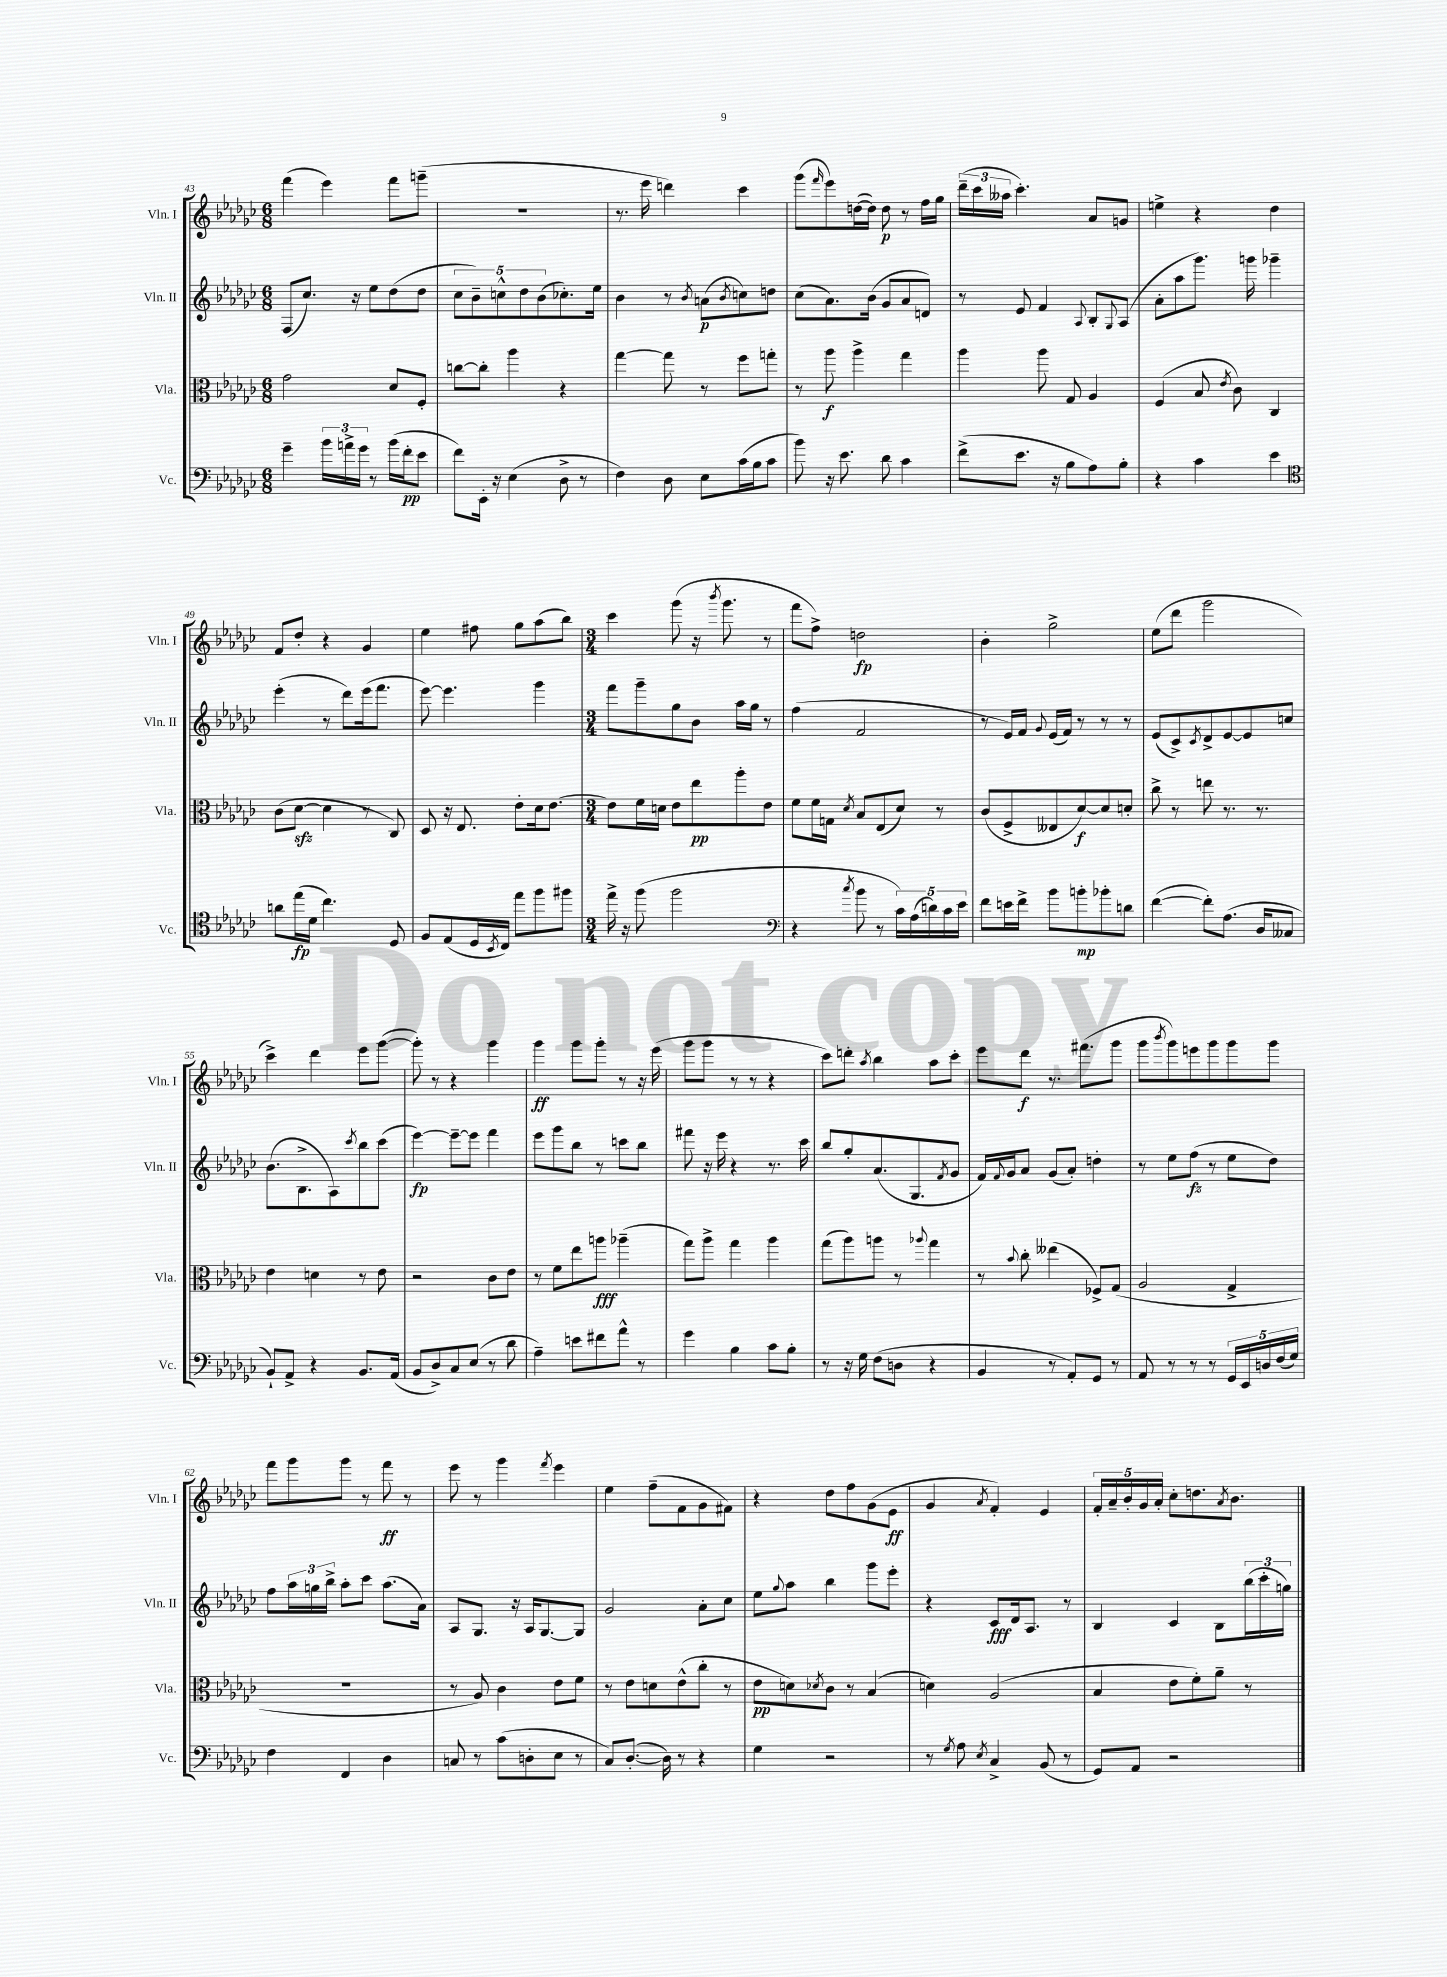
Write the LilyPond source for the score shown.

<<
\new StaffGroup <<
\new Staff = "s0" \with { instrumentName = "Vln. I" shortInstrumentName = "Vln. I" } {
    \clef treble \key ges \major \numericTimeSignature \time 6/8
    f'''4( ees'''4) f'''8 g'''8--( |
    R2. |
    r8. ees'''16 d'''4) ces'''4 |
    ges'''8( \grace { f'''16 } ees'''8) d''16~( d''16) d''8\p r8 f''16 ges''16 |
    \tuplet 3/2 { des'''16--( ces'''16 aeses''16 } ces'''4.-.) aes'8 g'8 |
    e''4-> r4 des''4 |
    f'8 des''8-. r4 ges'4 |
    ees''4 fis''8 ges''8 aes''8( bes''8) |
    \numericTimeSignature \time 3/4 ces'''4 ges'''8( r16 \acciaccatura { bes'''8 } ges'''8. r8 |
    f'''8 f''8->) d''2\fp |
    bes'4-. ges''2-> |
    ees''8( des'''8 ges'''2 |
    ces'''4->) des'''4 ees'''8 ges'''8~( |
    ges'''8-.) r8 r4 ges'''4 |
    ges'''4\ff ges'''8 ges'''8-. r8 r16 ees'''16( |
    ges'''8 ges'''8 r8 r8 r4 |
    ces'''8) d'''8-. \acciaccatura { aes''8 } bes''4 aes''8 ces'''8-. |
    ees'''8 des'''8\f r8. fis'''8.( ges'''8 |
    ges'''8 \acciaccatura { bes'''8 } ges'''8) e'''8 ges'''8 ges'''8 ges'''8 |
    f'''8 ges'''8 ges'''8 r8 f'''8\ff r8 |
    ees'''8 r8 ges'''4 \acciaccatura { f'''8 } ees'''4 |
    ees''4 f''8--( f'8 ges'8 fis'8) |
    r4 des''8 f''8 ges'8( ees'8\ff |
    ges'4 \acciaccatura { aes'8 } f'4-.) ees'4 |
    \tuplet 5/4 { f'16-. aes'16-- bes'16-. ges'16 aes'16-. } ces''8-. d''8. \acciaccatura { aes'8 } bes'8. \bar "|." |
}
\new Staff = "s1" \with { instrumentName = "Vln. II" shortInstrumentName = "Vln. II" } {
    \clef treble \key ges \major \numericTimeSignature \time 6/8
    f8( ces''8.) r16 ees''8 des''8( des''8 |
    \tuplet 5/4 { ces''8 bes'8--) c''8-^ des''8 bes'8( } ces''8.-.) ees''16 |
    bes'4 r8 \acciaccatura { bes'8 } a'8\p( \acciaccatura { bes'8 } c''8) d''8 |
    ces''8( aes'8.) bes'16( ges'8 aes'8 d'8) |
    r8 ees'8 f'4 \appoggiatura { aes8 } bes8-. \appoggiatura { ges8 } aes8( |
    aes'8-. aes''8 ges'''8.) g'''16 ges'''4-- |
    ees'''4-.( r8 des'''8) ees'''16( f'''8. |
    ees'''8~) ees'''4. ges'''4 |
    \numericTimeSignature \time 3/4 f'''8 ges'''8-- ges''8 bes'8 aes''16 ges''16 r8 |
    f''4( f'2 |
    r8 ees'16) f'16 \appoggiatura { ges'8 } ees'16( f'16) r8 r8 r8 |
    ees'8( ces'8->) \acciaccatura { ces'8 } des'8-> ees'8~ ees'8 c''8 |
    bes'8.( bes8.-> aes8) \acciaccatura { ces'''8 } bes''8 ces'''8( |
    ees'''4~\fp) ees'''8~-- ees'''8 f'''4 |
    ees'''8 ges'''8 bes''8 r8 c'''8 bes''8 |
    fis'''8 r16 ees'''16 r4 r8. ces'''16 |
    bes''8 ges''8-. aes'8.( ges8. \acciaccatura { f'8 } ges'8 |
    f'16) \appoggiatura { f'8 } ges'16 aes'8 ges'8( aes'8-.) d''4-. |
    r8 ees''8 f''8\fz( r8 ees''8 des''8) |
    f''8 \tuplet 3/2 { aes''16 g''16 bes''16-> } aes''8-. ces'''8 aes''8.( aes'16) |
    aes8 ges8. r16 aes16 ges8.~ ges8 |
    ges'2 aes'8-. ces''8 |
    ees''8 \appoggiatura { ges''8 } aes''8 bes''4 ges'''8 ees'''8-. |
    r4 ces'8\fff des'16 aes8. r8 |
    bes4 ces'4 bes8 \tuplet 3/2 { bes''16( ces'''16-. g''16) } \bar "|." |
}
\new Staff = "s2" \with { instrumentName = "Vla." shortInstrumentName = "Vla." } {
    \clef alto \key ges \major \numericTimeSignature \time 6/8
    ges'2 des'8 f8-. |
    c''8~ c''8-. aes''4 r4 |
    ges''4~ ges''8 r8 f''8 g''8-. |
    r8 aes''8\f aes''4-> ges''4 |
    aes''4 aes''8 ges8 aes4 |
    f4( bes8 \acciaccatura { ees'8 } ces'8) ces4 |
    ces'8( des'8~\sfz des'4 r8 ces8) |
    des8 r16 ees8. ees'8-. des'16 ees'8.~ |
    \numericTimeSignature \time 3/4 ees'8 f'16 d'16 ees'8 ees''8\pp aes''8-. ees'8 |
    f'8 f'16 g16 \acciaccatura { des'8 } bes8 ees8( des'8) r8 |
    ces'8( f8-> eeses8 des'8~\f) des'8 d'8-. |
    ces''8-> r8 e''8 r8. r8. |
    ees'4 d'4 r8 ees'8 |
    r2 ces'8 ees'8 |
    r8 f'8 ees''8 a''8\fff aes''4--( |
    ges''8) aes''8-> ges''4 aes''4 |
    ges''8( aes''8) a''8 r8 \appoggiatura { aes''8 } ges''4 |
    r8 \appoggiatura { bes'8 } ces''8-. eeses''4( fes8->) ges8( |
    aes2 ges4-> |
    R2. |
    r8 aes8) ces'4 ees'8 f'8 |
    r8 ees'8 d'8 ees'8-^( ces''8-. r8 |
    ees'8\pp d'8) \acciaccatura { des'8 } ces'8 r8 bes4( |
    d'4) aes2( |
    bes4 ees'8 f'8-.) aes'8-- r8 \bar "|." |
}
\new Staff = "s3" \with { instrumentName = "Vc." shortInstrumentName = "Vc." } {
    \clef bass \key ges \major \numericTimeSignature \time 6/8
    ges'4-- \tuplet 3/2 { bes'16 a'16-> ges'16 } r8 bes'16( f'16-.\pp ees'8 |
    f'8) ees,16-. r16 ees4( des8-> r8 |
    f4) des8 ees8 ces'16( bes16 ces'8 |
    bes'8) r16 ees'8. des'8 ces'4 |
    f'8->( ees'8. r16 bes8 aes8) bes8-. |
    r4 ces'4 ees'4 |
    \clef tenor a'8 ees''16\fp( des'16 ces''4.) des8 |
    f8 ees8( des16 \acciaccatura { bes,8 } ces16) ees''8 f''8 fis''8 |
    \numericTimeSignature \time 3/4 ees''16-> r16 f''8( f''2 |
    \clef bass r4 \acciaccatura { ces''8 } bes'8 r8 \tuplet 5/4 { ces'16) aes16( d'16) ces'16 ees'16 } |
    f'8 e'16 f'16-> bes'8 b'8-.\mp bes'8-. d'8 |
    f'4~( f'8-.) aes8.( des16 ceses8 |
    bes,8-!) aes,8-> r4 bes,8. aes,16( |
    bes,8 des8->) ces8 ees8( r8 des'8 |
    aes4--) e'8 fis'8 aes'8-^ r8 |
    ges'4 bes4 ces'8 bes8-. |
    r8 r16 ges16 f8( d8 r4 |
    bes,4 r8 aes,8-.) ges,8 r8 |
    aes,8 r8 r8 r8 \tuplet 5/4 { ges,16 ees,16 d16 f16( ges16) } |
    f4 f,4 des4 |
    c8 r8 ces'8( d8-. ees8 r8 |
    ces8) des8.~-.( des16) r8 r4 |
    ges4 r2 |
    r8 \acciaccatura { ges8 } aes8 \acciaccatura { ees8 } ces4-> bes,8( r8 |
    ges,8) aes,8 r2 \bar "|." |
}
>>
>>
\layout { \context { \Score currentBarNumber = #43 } }
